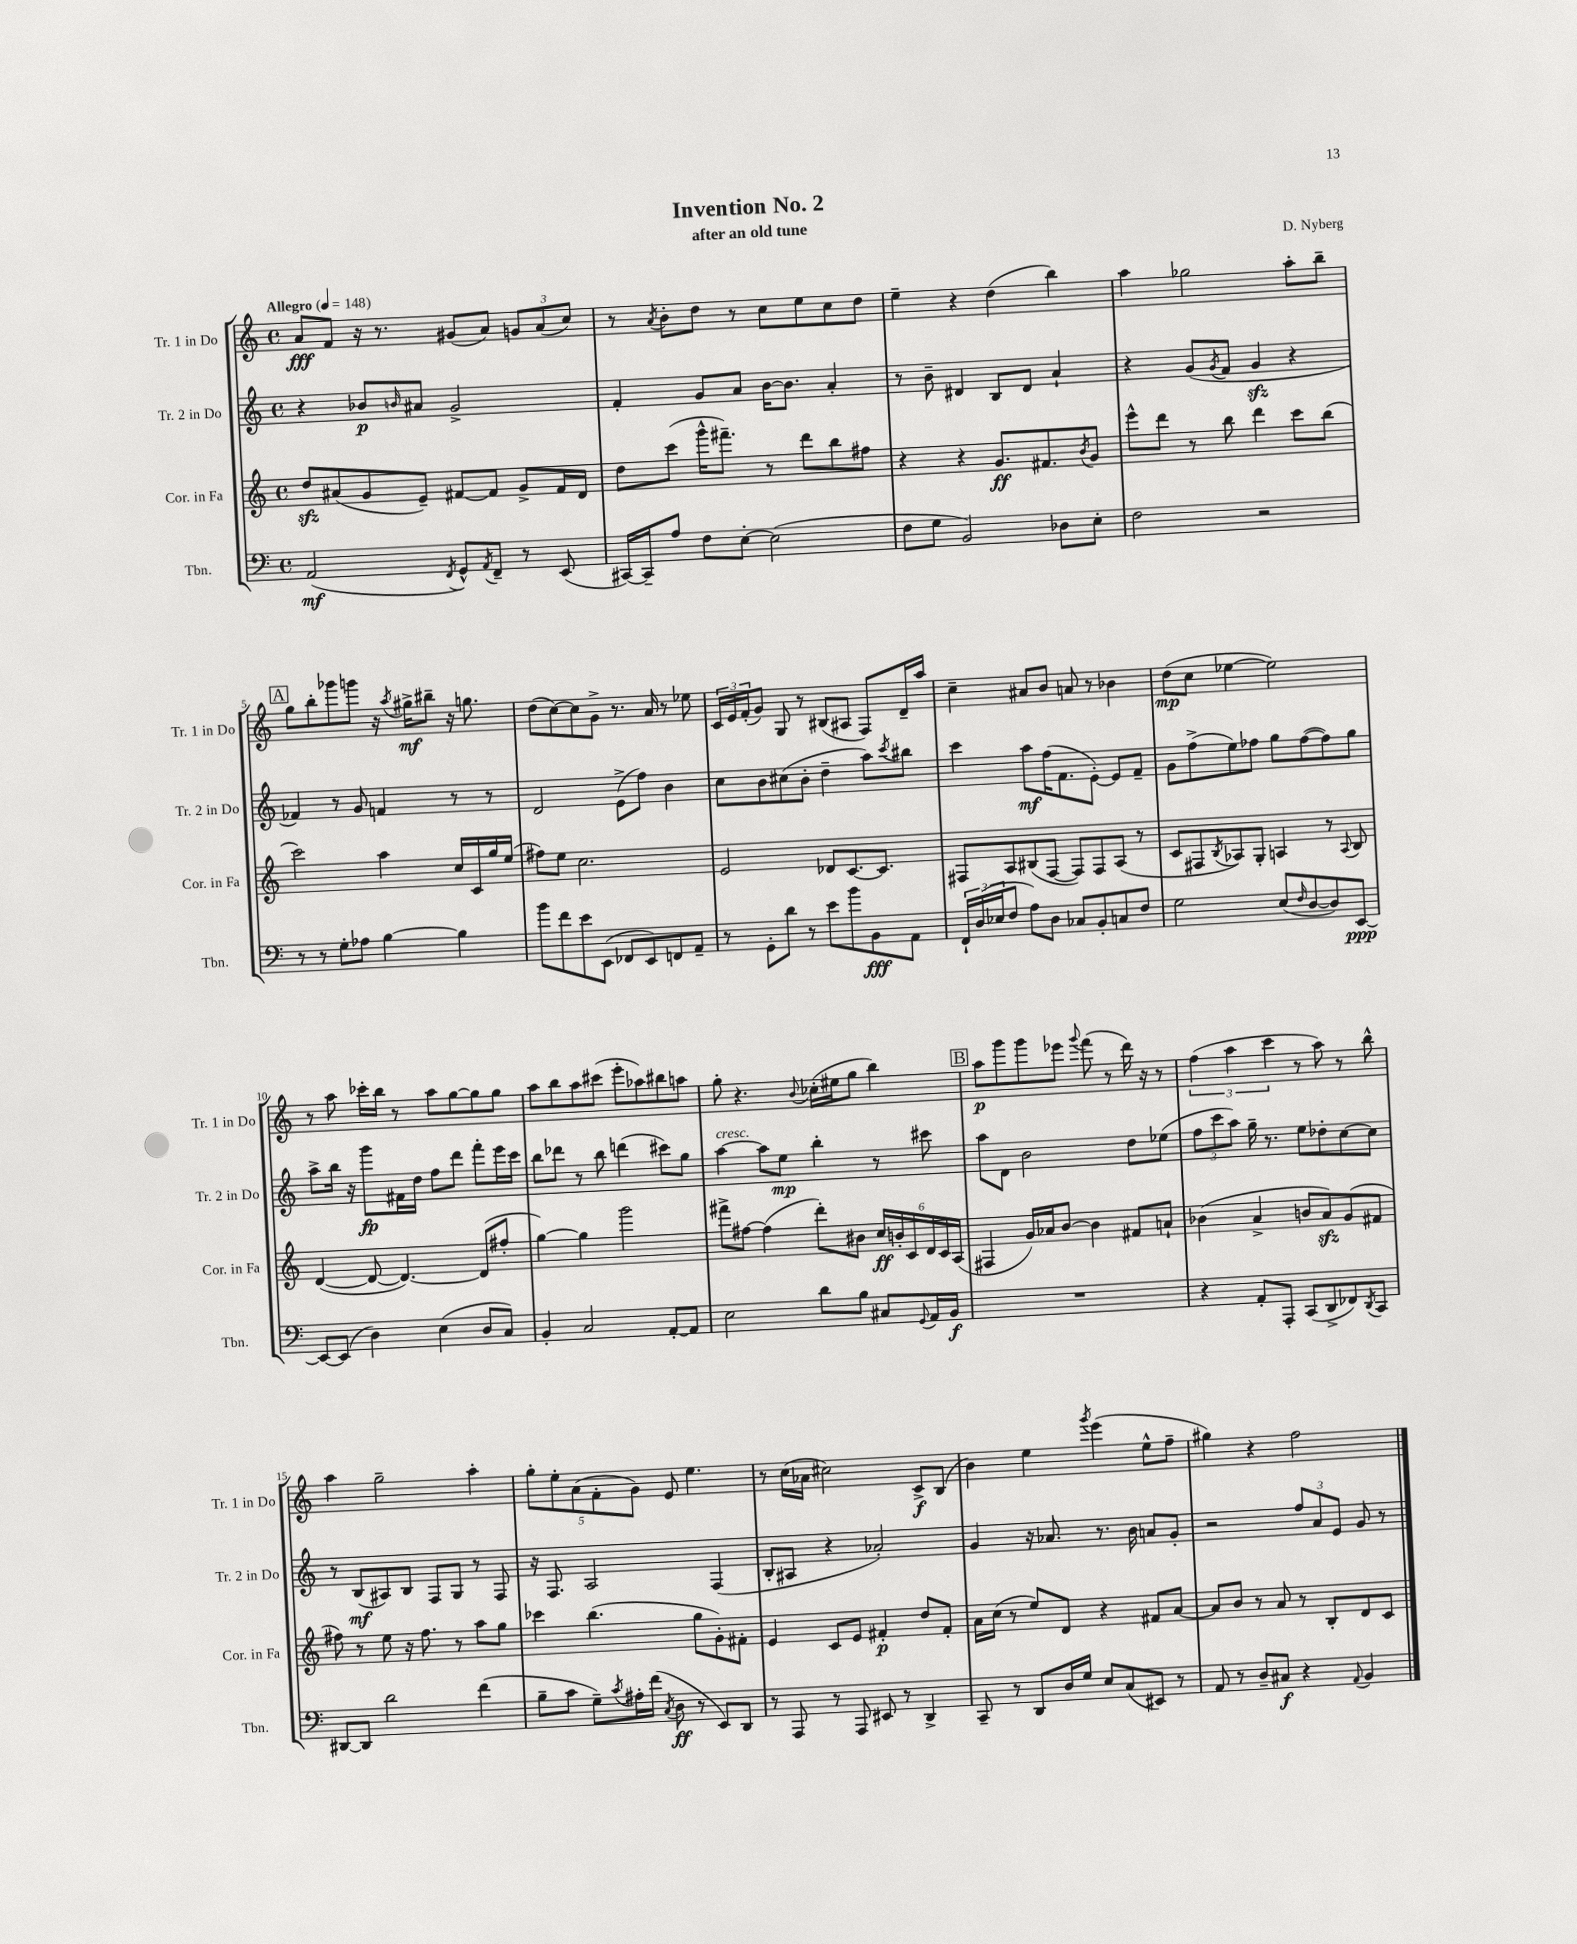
\header { title = "Invention No. 2" composer = "D. Nyberg" subtitle = "after an old tune" }
<<
\new StaffGroup <<
\new Staff = "s0" \with { instrumentName = "Tr. 1 in Do" shortInstrumentName = "Tr. 1 in Do" } {
    \clef treble \key c \major \defaultTimeSignature \time 4/4 \tempo "Allegro" 4 = 148
    a'8\fff f'8 r16 r8. gis'8( a'8) \tuplet 3/2 { g'8 a'8( c''8) } |
    r8 \acciaccatura { a'8 } b'8-. d''8 r8 c''8 e''8 c''8 d''8 |
    e''4-- r4 d''4( b''4) |
    a''4 ges''2 a''8-. b''8-- |
    \mark \markup { \box "A" } g''8 b''8-. ges'''8 g'''8 r16 \acciaccatura { a''8 } gis''16->\mf bis''8-- r16 g''8. |
    d''8( c''8~) c''8 g'8-> r8. a'16 r8 ees''8 |
    \tuplet 3/2 { c'16 e'16 f'16-.( } g'8) g8 r8 bis8( ais8 f8) d'16-- a''16 |
    c''4-- ais'8 b'8 a'8 r8 bes'4 |
    d''8\mp( c''8 ees''4~ ees''2) |
    r8 a''8 ces'''16-. b''16 r8 a''8 g''8~ g''8 g''8 |
    a''8 b''8 a''8 cis'''8( e'''8-. aes''8) bis''8 a''8 |
    g''8-. r4. \appoggiatura { b'8 } ces''16-.( eis''16 g''8 b''4) |
    \mark \markup { \box "B" } a''8\p g'''8 g'''8 ees'''8 \appoggiatura { g'''8 } f'''8( r8 d'''16) r16 r8 |
    \tuplet 3/2 { f''4( a''4 c'''4 } r8 a''8) r8 b''8-^ |
    a''4 g''2-- a''4-. |
    \tuplet 5/4 { g''8-. e''8-. a'8( f'8-. g'8) } e'8 e''4. |
    r8 c''16( aes'16 cis''2) c'8->\f b8( |
    b'4) e''4 \acciaccatura { g'''8 } e'''4( e''8-^ f''8-- |
    gis''4) r4 f''2 \bar "|." |
}
\new Staff = "s1" \with { instrumentName = "Tr. 2 in Do" shortInstrumentName = "Tr. 2 in Do" } {
    \clef treble \key c \major \defaultTimeSignature \time 4/4
    r4 bes'8\p \grace { b'16 } ais'8 g'2-> |
    f'4-. g'8 a'8 b'16~ b'8. a'4-. |
    r8 b'8-- dis'4 b8 dis'8 a'4-! |
    r4 g'8( \acciaccatura { g'8 } f'8 g'4\sfz r4 |
    \mark \markup { \box "A" } fes'4) r8 g'8 f'4 r8 r8 |
    d'2 e'8->( f''8) b'4 |
    c''8 b'8 cis''8( b'8-. d''4-- a''8) \acciaccatura { c'''8 } bis''8 |
    c'''4 a''8\mf f''16( f'8. e'8~-.) e'8 f'8-- |
    g'8 f''8->( e''8) fes''8 g''8 fes''8~( fes''8) g''8 |
    a''8-> b''16 r16 g'''8\fp fis'16 d''16 f''8 d'''8 f'''8-. e'''16 c'''16 |
    b''8 des'''8 r8 b''8 d'''4( cis'''8) g''8 |
    a''4~^\markup { \italic "cresc." } a''8 e''8\mp b''4-. r8 cis'''8 |
    \mark \markup { \box "B" } a''8 d'8 b'2 d''8 ees''8( |
    \tuplet 3/2 { f''8 c'''8 a''8) } g''16-- r8. e''8 des''8-. c''8~ c''8 |
    r8 b8\mf( ais8) b8 f8 g8 r8 f8 |
    r16 f8. a2 f4( |
    b8-. ais8 r4 aes'2-.) |
    g'4 r16 aes'8. r8. b'16 a'8 g'8-. |
    r2 \tuplet 3/2 { f''8 a'8 e'8 } g'8 r8 \bar "|." |
}
\new Staff = "s2" \with { instrumentName = "Cor. in Fa" shortInstrumentName = "Cor. in Fa" } {
    \clef treble \key c \major \defaultTimeSignature \time 4/4
    d''8\sfz ais'8( g'8 e'8--) fis'8~ fis'8 g'8-> fis'16 d'16 |
    d''8 c'''8( g'''16-^ fis'''8.--) r8 d'''8 b''8 fis''8 |
    r4 r4 g'8.\ff fis'8. \acciaccatura { b'8 } g'8 |
    e'''8-^ d'''8 r8 b''8 d'''4 c'''8 b''8( |
    \mark \markup { \box "A" } c'''2) a''4 c''16 c'16 g''16 e''16( |
    fis''8) e''8 c''2. |
    e'2 des'8 c'8.~ c'8. |
    fis8 a8 bis8( fis8~ fis8) fis8 a8( r8 |
    c'8 fis8 \acciaccatura { b8 } aes8) g8-. a4 r8 \appoggiatura { a8 } b8 |
    d'4~( d'8~ d'4.~) d'8( fis''8-. |
    g''4~) g''4 g'''2 |
    fis'''8-> fis''8~ fis''4( d'''8-.) bis'8 \tuplet 6/4 { c''16\ff b'16-. c'16 d'16 c'16 a16( } |
    \mark \markup { \box "B" } fis4 g'16) aes'16 b'8~ b'4 fis'8 a'8-! |
    bes'4( a'4-> b'8 a'8\sfz) g'8( fis'8 |
    fis''8) r8 e''8 r16 fis''8. r8 a''8 g''8 |
    ces'''4 b''4.( g''8 g'8-.) fis'8-. |
    e'4 c'8 e'8 fis'4-.\p d''8 fis'8-. |
    a'16 c''16( r8 e''8) d'8 r4 fis'8 a'8~ |
    a'8 b'8 r8 a'8 r8 b8-. d'8 c'8 \bar "|." |
}
\new Staff = "s3" \with { instrumentName = "Tbn." shortInstrumentName = "Tbn." } {
    \clef bass \key c \major \defaultTimeSignature \time 4/4
    a,2\mf( \acciaccatura { f,8 } g,8-^) \acciaccatura { a,8 } f,8-- r8 e,8( |
    cis,16~) cis,16-- a8 f8 e8~-. e2( |
    f8 g8 b,2) des8 e8-. |
    f2 r2 |
    \mark \markup { \box "A" } r8 r8 g8-. aes8 b4~ b4 |
    b'8 f'8 e'8 e,8( fes,8 e,8) f,8 a,8-- |
    r8 g,8-. d'8 r8 e'8 b'8 b,8\fff a,8 |
    \tuplet 3/2 { f,16-! d16( ees16 } f8 a8) d8 ces8 b,8-. c8 f8 |
    g2 e8( \grace { f16 } d8~ d8) e,8~\ppp |
    e,8~ e,8( d4) e4( d8 c8) |
    b,4-. c2 a,8~-. a,8 |
    e2 d'8 b8 cis8 \appoggiatura { g,8 } a,16 b,16\f |
    \mark \markup { \box "B" } R1 |
    r4 a,8-. a,,8-. c,8( d,8-> fes,8) \acciaccatura { d,8 } c,8 |
    dis,8~ dis,8 d'2 f'4( |
    b8-- c'8 g8--) \acciaccatura { c'8 } ais16-. f'16( \acciaccatura { c8 } d8\ff r8 e,8) d,8 |
    r8 a,,8 r8 a,,8 eis,8 r8 d,4-> |
    c,8-- r8 d,8 d16 g16 e8 c8( eis,8) r8 |
    a,8 r8 d8-- cis8\f r4 \appoggiatura { a,8 } b,4 \bar "|." |
}
>>
>>
